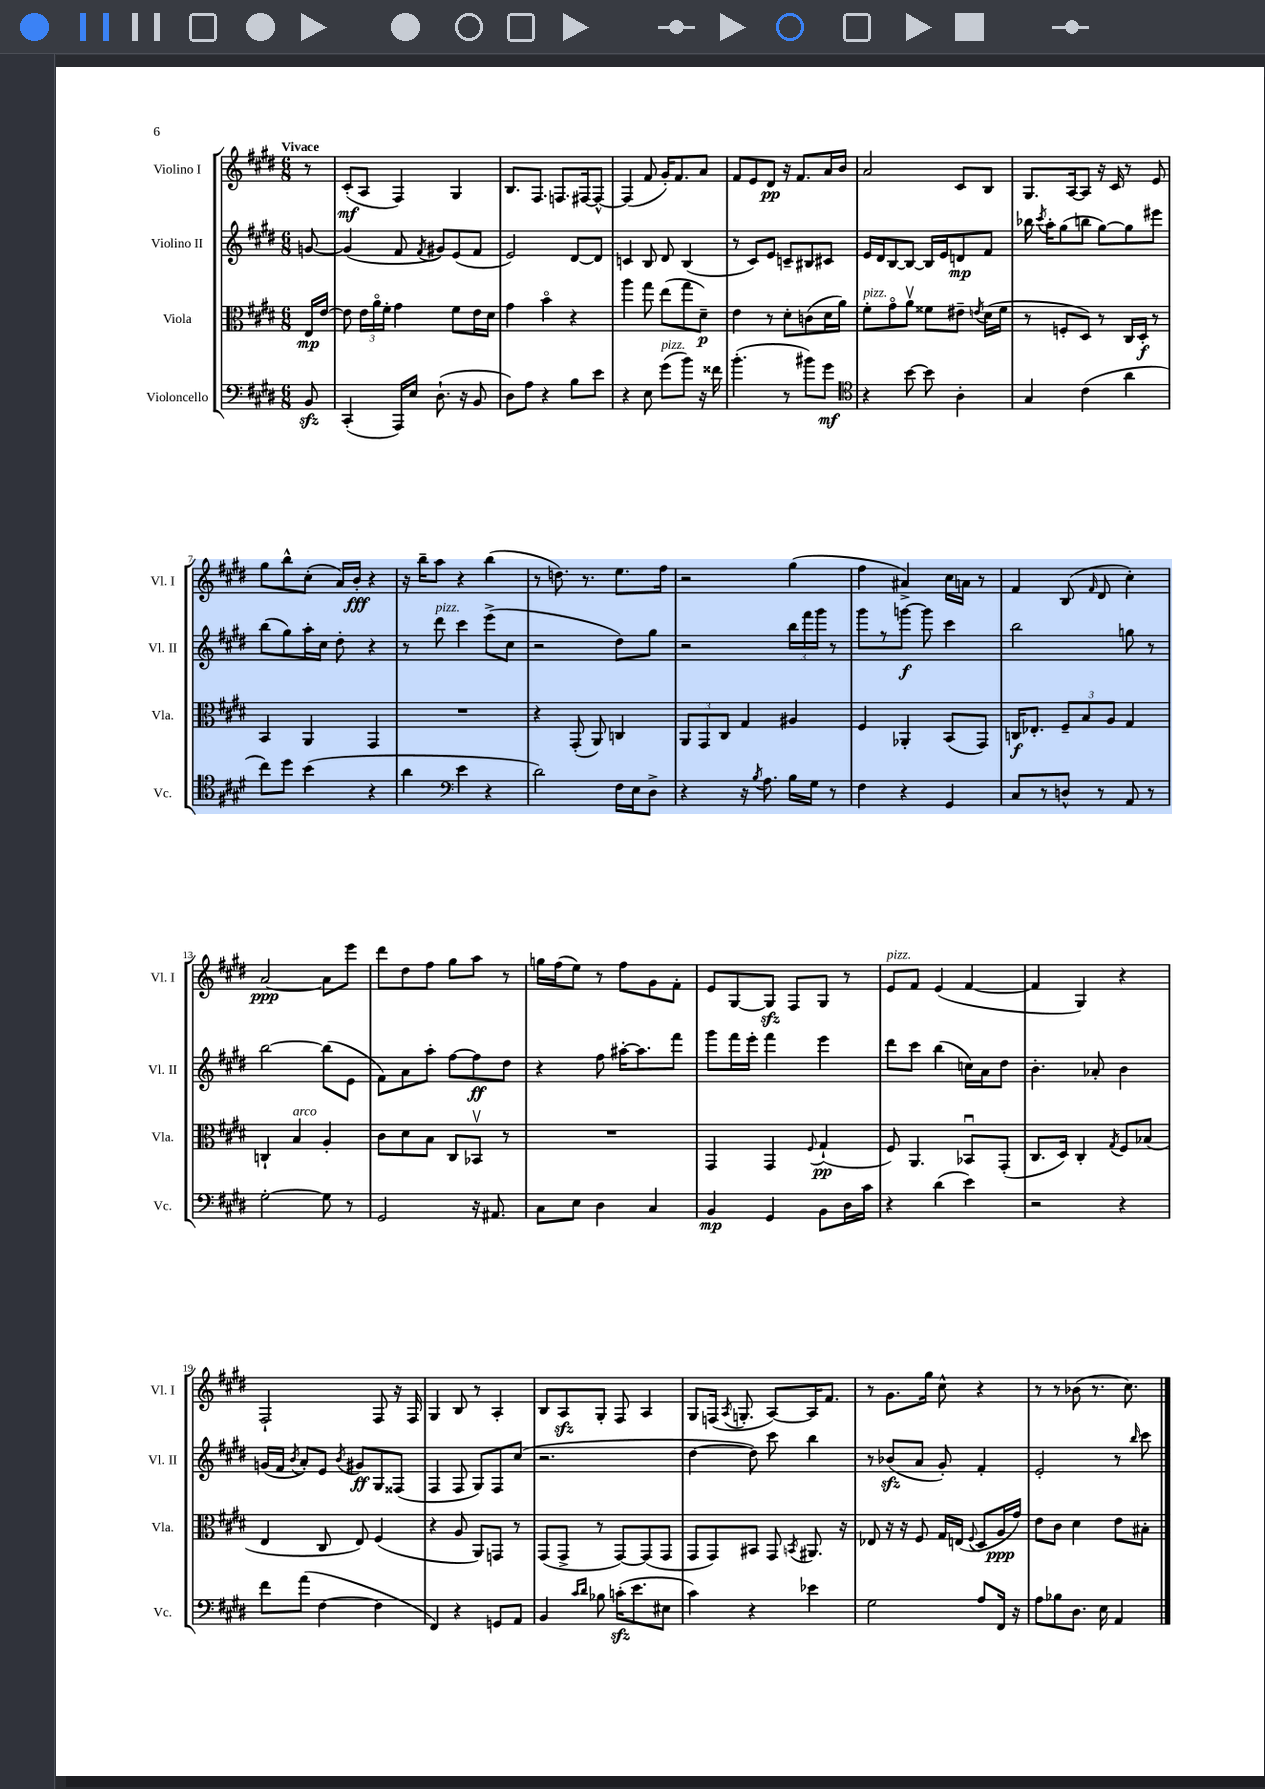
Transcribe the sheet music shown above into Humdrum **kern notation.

**kern	**dynam	**kern	**dynam	**kern	**dynam	**kern	**dynam
*part4	*part4	*part3	*part3	*part2	*part2	*part1	*part1
*staff4	*staff4	*staff3	*staff3	*staff2	*staff2	*staff1	*staff1
*I"Violoncello	*	*I"Viola	*	*I"Violino II	*	*I"Violino I	*
*I'Vc.	*	*I'Vla.	*	*I'Vl. II	*	*I'Vl. I	*
*clefF4	*	*clefC3	*	*clefG2	*	*clefG2	*
*k[f#c#g#d#]	*	*k[f#c#g#d#]	*	*k[f#c#g#d#]	*	*k[f#c#g#d#]	*
*M6/8	*	*M6/8	*	*M6/8	*	*M6/8	*
=	=	=	=	=	=	=	=
!	!	!	!	!	!	!LO:TX:a:B:t=Vivace	!
8BBzz/	.	16E/LL	mp	[8gn/	.	8r	.
.	.	[16e/JJ	.	.	.	.	.
=1	=1	=1	=1	=1	=1	=1	=1
(4CC#'/	.	8e\]	.	(4g/]	.	(8c#'/L	mf
.	.	24e\LL	.	.	.	8A/J	.
.	.	24a\	.	.	.	.	.
.	.	24f#'\JJ	.	.	.	.	.
16AAA/LL)	.	4g#\	.	8f#/	.	4F#/)	.
16E/JJ	.	.	.	.	.	.	.
.	.	.	.	8qf#/	.	.	.
(8.D#`\	.	.	.	8g#X/L)	.	.	.
.	.	8f#\L	.	(8e/	.	4G#/	.
16r	.	.	.	.	.	.	.
8BB/	.	16e\L	.	8f#/J	.	.	.
.	.	16d#\JJ	.	.	.	.	.
=2	=2	=2	=2	=2	=2	=2	=2
8D#\L)	.	4g#\	.	2e/)	.	8.B/L	.
8A\J	.	.	.	.	.	.	.
.	.	.	.	.	.	8.F#/J	.
4r	.	4b\	.	.	.	.	.
.	.	.	.	.	.	8.Fn/L	.
8B\L	.	4r	.	[8d#/L	.	.	.
.	.	.	.	.	.	[16F#X/k	.
8e\J	.	.	.	8d#/J]	.	8F#^^/J_	.
=3	=3	=3	=3	=3	=3	=3	=3
4r	.	4aa\	.	4cn/	.	(4F#/]	.
8E\	.	8gg#\	.	8B/	.	8f#/	.
!LO:TX:a:i:t=pizz.	!	!	!	!	!	!	!
(8g#\L	.	(8ee\L	.	8d#/	.	16g#'/KL)	.
.	.	.	.	.	.	8.f#/	.
8b\J)	.	8gg#\	.	(4B/	.	.	.
16r	.	8d#~\J)	p	.	.	8a/J	.
16f##X\	.	.	.	.	.	.	.
=4	=4	=4	=4	=4	=4	=4	=4
(4.b'\	.	4e\	.	8r	.	8f#/L	.
.	.	.	.	8c#/L)	.	8e/	.
.	.	8r	.	8e/J	.	8d#/J	pp
8r	.	8d#'\L	.	8cn~/L	.	16r	.
.	.	.	.	.	.	8.f#/L	.
8b#X\L)	.	(8cn\	.	8B#X/	.	.	.
8g#\J	mf	16d#\L	.	8c#X/J	.	16a/L	.
.	.	16a\JJ)	.	.	.	16b/JJ	.
=5	=5	=5	=5	=5	=5	=5	=5
*clefC4	*	*	*	*	*	*	*
!	!	!LO:TX:a:i:t=pizz.	!	!	!	!	!
4r	.	8f#'\L	.	16e/LL	.	2a/	.
.	.	.	.	16d#/J	.	.	.
.	.	8g#\	.	[8B/	.	.	.
[8b\	.	8av\J	.	8B/J_	.	.	.
8b\]	.	8f##X\L	.	16B/LL]	.	.	.
.	.	.	.	16e/J	.	.	.
4A'\	.	8e#X~\J	.	8dn/	mp	8c#/L	.
.	.	8qen/	.	.	.	.	.
.	.	(16d#\LL	.	8f#/J	.	8B/J	.
.	.	16f##\JJ	.	.	.	.	.
=6	=6	=6	=6	=6	=6	=6	=6
4G#/	.	8r	.	16bb-X\	.	8.G#/L	.
.	.	.	.	8qccc#/	.	.	.
.	.	.	.	16aa'\KL	.	.	.
.	.	8Fn'/L	.	(8gg#\	.	.	.
.	.	.	.	.	.	[16A/k	.
(4c#\	.	8D#/J)	.	8bbn\J	.	8A/J]	.
.	.	8r	.	[8gg#\L)	.	16r	.
.	.	.	.	.	.	16c#/	.
4a\	.	16C#/LL	.	8gg#\]	.	8r	.
.	.	16D#'/JJ	f	.	.	.	.
.	.	8r	.	8eee#X\J	.	8e/	.
!!LO:LB:g=z
=7	=7	=7	=7	=7	=7	=7	=7
8cc#\L)	.	4BB/	.	(8bb\L	.	8gg#\L	.
8dd#\J	.	.	.	8gg#\)	.	8bb^^\	.
(4b\	.	4AA/	.	16aa'\L	.	(8cc#'\J	.
.	.	.	.	16cc#\JJ	.	.	.
.	.	.	.	8dd#'\	.	16a/LL)	.
.	.	.	.	.	.	16b'/JJ	fff
4r	.	4GG#/	.	4r	.	4r	.
=8	=8	=8	=8	=8	=8	=8	=8
4a\	.	2.r	.	8r	.	16r	.
.	.	.	.	.	.	16bb~\KL	.
!	!	!	!	!LO:TX:a:i:t=pizz.	!	!	!
.	.	.	.	8ddd#\	.	8aa\J	.
*clefF4	*	*	*	*	*	*	*
4e\	.	.	.	4ccc#\	.	4r	.
4r	.	.	.	(8eee^\L	.	(4bb\	.
.	.	.	.	8cc#\J	.	.	.
=9	=9	=9	=9	=9	=9	=9	=9
2d#\)	.	4r	.	2r	.	8r	.
.	.	.	.	.	.	8.ddn\)	.
.	.	(8GG#'/	.	.	.	.	.
.	.	.	.	.	.	8.r	.
.	.	8AA/)	.	.	.	.	.
16F#\LL	.	4Cn/	.	8dd#\L)	.	8.ee\L	.
16E\J	.	.	.	.	.	.	.
8D#^\J	.	.	.	8gg#\J	.	.	.
.	.	.	.	.	.	16ff#\Jk	.
=10	=10	=10	=10	=10	=10	=10	=10
4r	.	12AA/L	.	2r	.	2r	.
.	.	12GG#/	.	.	.	.	.
.	.	12C#/J	.	.	.	.	.
16r	.	4G#/	.	.	.	.	.
8qB/	.	.	.	.	.	.	.
8.A\	.	.	.	.	.	.	.
16B\LL	.	4A#X/	.	24bb\LL	.	(4gg#\	.
.	.	.	.	24fff#\	.	.	.
16G#\JJ	.	.	.	.	.	.	.
.	.	.	.	24ggg#\JJ	.	.	.
8r	.	.	.	8r	.	.	.
=11	=11	=11	=11	=11	=11	=11	=11
4F#\	.	4F#/	.	8ggg#\L	.	4ff#\	.
.	.	.	.	8r	.	.	.
4r	.	4AA-X'/	.	[8gggn\J	f	4a#X^/)	.
.	.	.	.	8ggg\]	.	.	.
4GG#/	.	(8BB/L	.	4ccc#\	.	16cc#\LL	.
.	.	.	.	.	.	16an\JJ	.
.	.	8GG#/J)	.	.	.	8r	.
=12	=12	=12	=12	=12	=12	=12	=12
8C#/L	.	16Cn/KL	f	2bb\	.	4f#/	.
.	.	8.E-X'/J	.	.	.	.	.
8r	.	.	.	.	.	.	.
8Dn^^/J	.	12F#~/L	.	.	.	(8B/	.
.	.	12B/	.	.	.	.	.
.	.	.	.	.	.	16qqf#/	.
8r	.	.	.	.	.	8d#/	.
.	.	12A/J	.	.	.	.	.
8AA/	.	4G#/	.	8ggn\	.	4cc#'\)	.
8r	.	.	.	8r	.	.	.
!!LO:LB:g=z
=13	=13	=13	=13	=13	=13	=13	=13
[2G#'\	.	4Cn`/	.	[2bb\	.	[2a/	ppp
!	!	!LO:TX:a:i:t=arco	!	!	!	!	!
.	.	4B/	.	.	.	.	.
8G#\]	.	4A'/	.	(8bb\L]	.	8a\L]	.
8r	.	.	.	8e\J	.	8eee\J	.
=14	=14	=14	=14	=14	=14	=14	=14
2GG#/	.	8c#\L	.	8f#\L)	.	8ddd#\L	.
.	.	8d#\	.	8a\	.	8dd#\	.
.	.	8B\J	.	8aa'\J	.	8ff#\J	.
.	.	8C#/L	.	[8ff#\L	.	8gg#\L	.
16r	.	8BB-Xv/J	.	8ff#\]	ff	8aa\J	.
8.AA#X/	.	.	.	.	.	.	.
.	.	8r	.	8dd#\J	.	8r	.
=15	=15	=15	=15	=15	=15	=15	=15
8C#\L	.	2.r	.	4r	.	16ggn\LL	.
.	.	.	.	.	.	(16ff#\J	.
8E\J	.	.	.	.	.	8ee\J)	.
4D#\	.	.	.	8ff#\	.	8r	.
.	.	.	.	[16aa#X'\KL	.	8ff#\L	.
.	.	.	.	8.aa#\]	.	.	.
4C#/	.	.	.	.	.	8g#\	.
.	.	.	.	8fff#\J	.	8f#'\J	.
=16	=16	=16	=16	=16	=16	=16	=16
4BB/	mp	4GG#/	.	8ggg#\L	.	8e/L	.
.	.	.	.	16fff#\L	.	[8G#/	.
.	.	.	.	16eee'\JJ	.	.	.
4GG#/	.	4GG#/	.	4fff#\	.	8G#zz/J]	.
.	.	.	.	.	.	8F#/L	.
.	.	8qqF#/	.	.	.	.	.
8BB\L	.	(4G#`/	pp	4eee\	.	8G#/J	.
16D#\L	.	.	.	.	.	8r	.
16c#\JJ	.	.	.	.	.	.	.
=17	=17	=17	=17	=17	=17	=17	=17
!	!	!	!	!	!	!LO:TX:a:i:t=pizz.	!
4r	.	8F#/)	.	8ddd#\L	.	8e/L	.
.	.	4.AA/	.	8ccc#\J	.	8f#/J	.
(4d#\	.	.	.	(4bb\	.	(4e/	.
4e\)	.	8BB-Xu/L	.	16ccn\LL)	.	[4f#/	.
.	.	.	.	16a\J	.	.	.
.	.	(8GG#'/J	.	8dd#\J	.	.	.
=18	=18	=18	=18	=18	=18	=18	=18
2r	.	8.C#/L	.	4.b'\	.	4f#/]	.
.	.	16D#/Jk)	.	.	.	.	.
.	.	4C#'/	.	.	.	4G#/)	.
.	.	.	.	8a-X'/	.	.	.
.	.	8qG#/	.	.	.	.	.
4r	.	8F#/L	.	4b\	.	4r	.
.	.	(8B-X/J	.	.	.	.	.
!!LO:LB:g=z
=19	=19	=19	=19	=19	=19	=19	=19
8f#\L	.	4E/	.	(16gn/LL	.	2F#`/	.
.	.	.	.	16f#/JJ	.	.	.
.	.	.	.	8qb/	.	.	.
(8a\J	.	.	.	8a'/L)	.	.	.
[4F#\	.	8C#/	.	8e/J	.	.	.
.	.	.	.	8qb/	.	.	.
.	.	8E/)	.	8g#X/L	ff	.	.
4F#\]	.	(4F#/	.	8G#/	.	8F#/	.
.	.	.	.	(8F##X/J	.	16r	.
.	.	.	.	.	.	16F#/	.
=20	=20	=20	=20	=20	=20	=20	=20
4FF#/)	.	4r	.	4F#/	.	4G#/	.
4r	.	8A/	.	8F#/	.	8B/	.
.	.	8AA/L)	.	8G#/L)	.	8r	.
8GGn/L	.	8GGn/J	.	8F#/	.	4A'/	.
8AA/J	.	8r	.	(8cc#/J	.	.	.
=21	=21	=21	=21	=21	=21	=21	=21
4BB/	.	(8GG#/L	.	2.r	.	8B/L	.
.	.	8GG#^/J	.	.	.	8Azz/	.
16qqc#/LL	.	.	.	.	.	.	.
16qqd#/JJ	.	.	.	.	.	.	.
8B-X\	.	8r	.	.	.	8G#'/J	.
(16cnzz'\KL	.	[8GG#/L)	.	.	.	8F#/	.
8.e\	.	.	.	.	.	.	.
.	.	(8GG#/]	.	.	.	4A/	.
8E#X\J	.	8GG#/J	.	.	.	.	.
=22	=22	=22	=22	=22	=22	=22	=22
4c#\)	.	8GG#/L	.	[4dd#\	.	8G#/L	.
.	.	8GG#/)	.	.	.	(16Fn/Jk	.
.	.	.	.	.	.	8qA/	.
.	.	.	.	.	.	8.Gn'/	.
4r	.	8BB#X/J	.	8dd#\])	.	.	.
.	.	8GG#/	.	8ccc#\	.	[8A/L)	.
.	.	8qBBn/	.	.	.	.	.
4e-X\	.	8.AA#X/	.	4bb\	.	16A/K]	.
.	.	.	.	.	.	8.f#/J	.
.	.	16r	.	.	.	.	.
=23	=23	=23	=23	=23	=23	=23	=23
2G#\	.	8E-X/	.	8r	.	8r	.
.	.	16r	.	(8b-Xzz/L	.	8.g#\L	.
.	.	16r	.	.	.	.	.
.	.	8F#/	.	8a/J	.	.	.
.	.	.	.	.	.	16gg#\Jk	.
.	.	16G#/LL	.	8g#'/)	.	8cc#^^\	.
.	.	(16En/JJ	.	.	.	.	.
.	.	8qqF#/	.	.	.	.	.
8A/L	.	8D#/L	.	4f#'/	.	4r	.
16FF#/Jk	.	16A/L	ppp	.	.	.	.
16r	.	16g#/JJ)	.	.	.	.	.
=24	=24	=24	=24	=24	=24	=24	=24
8A\L	.	8e\L	.	2e'/	.	8r	.
8B-X\	.	8c#\J	.	.	.	8r	.
8.D#\J	.	4d#\	.	.	.	(8b-X\	.
.	.	.	.	.	.	8.r	.
16E\	.	.	.	.	.	.	.
4AA/	.	8e\L	.	8r	.	.	.
.	.	.	.	.	.	8.cc#\)	.
.	.	.	.	16qqbb/	.	.	.
.	.	8B#X'\J	.	8ccc#\	.	.	.
==	==	==	==	==	==	==	==
*-	*-	*-	*-	*-	*-	*-	*-
